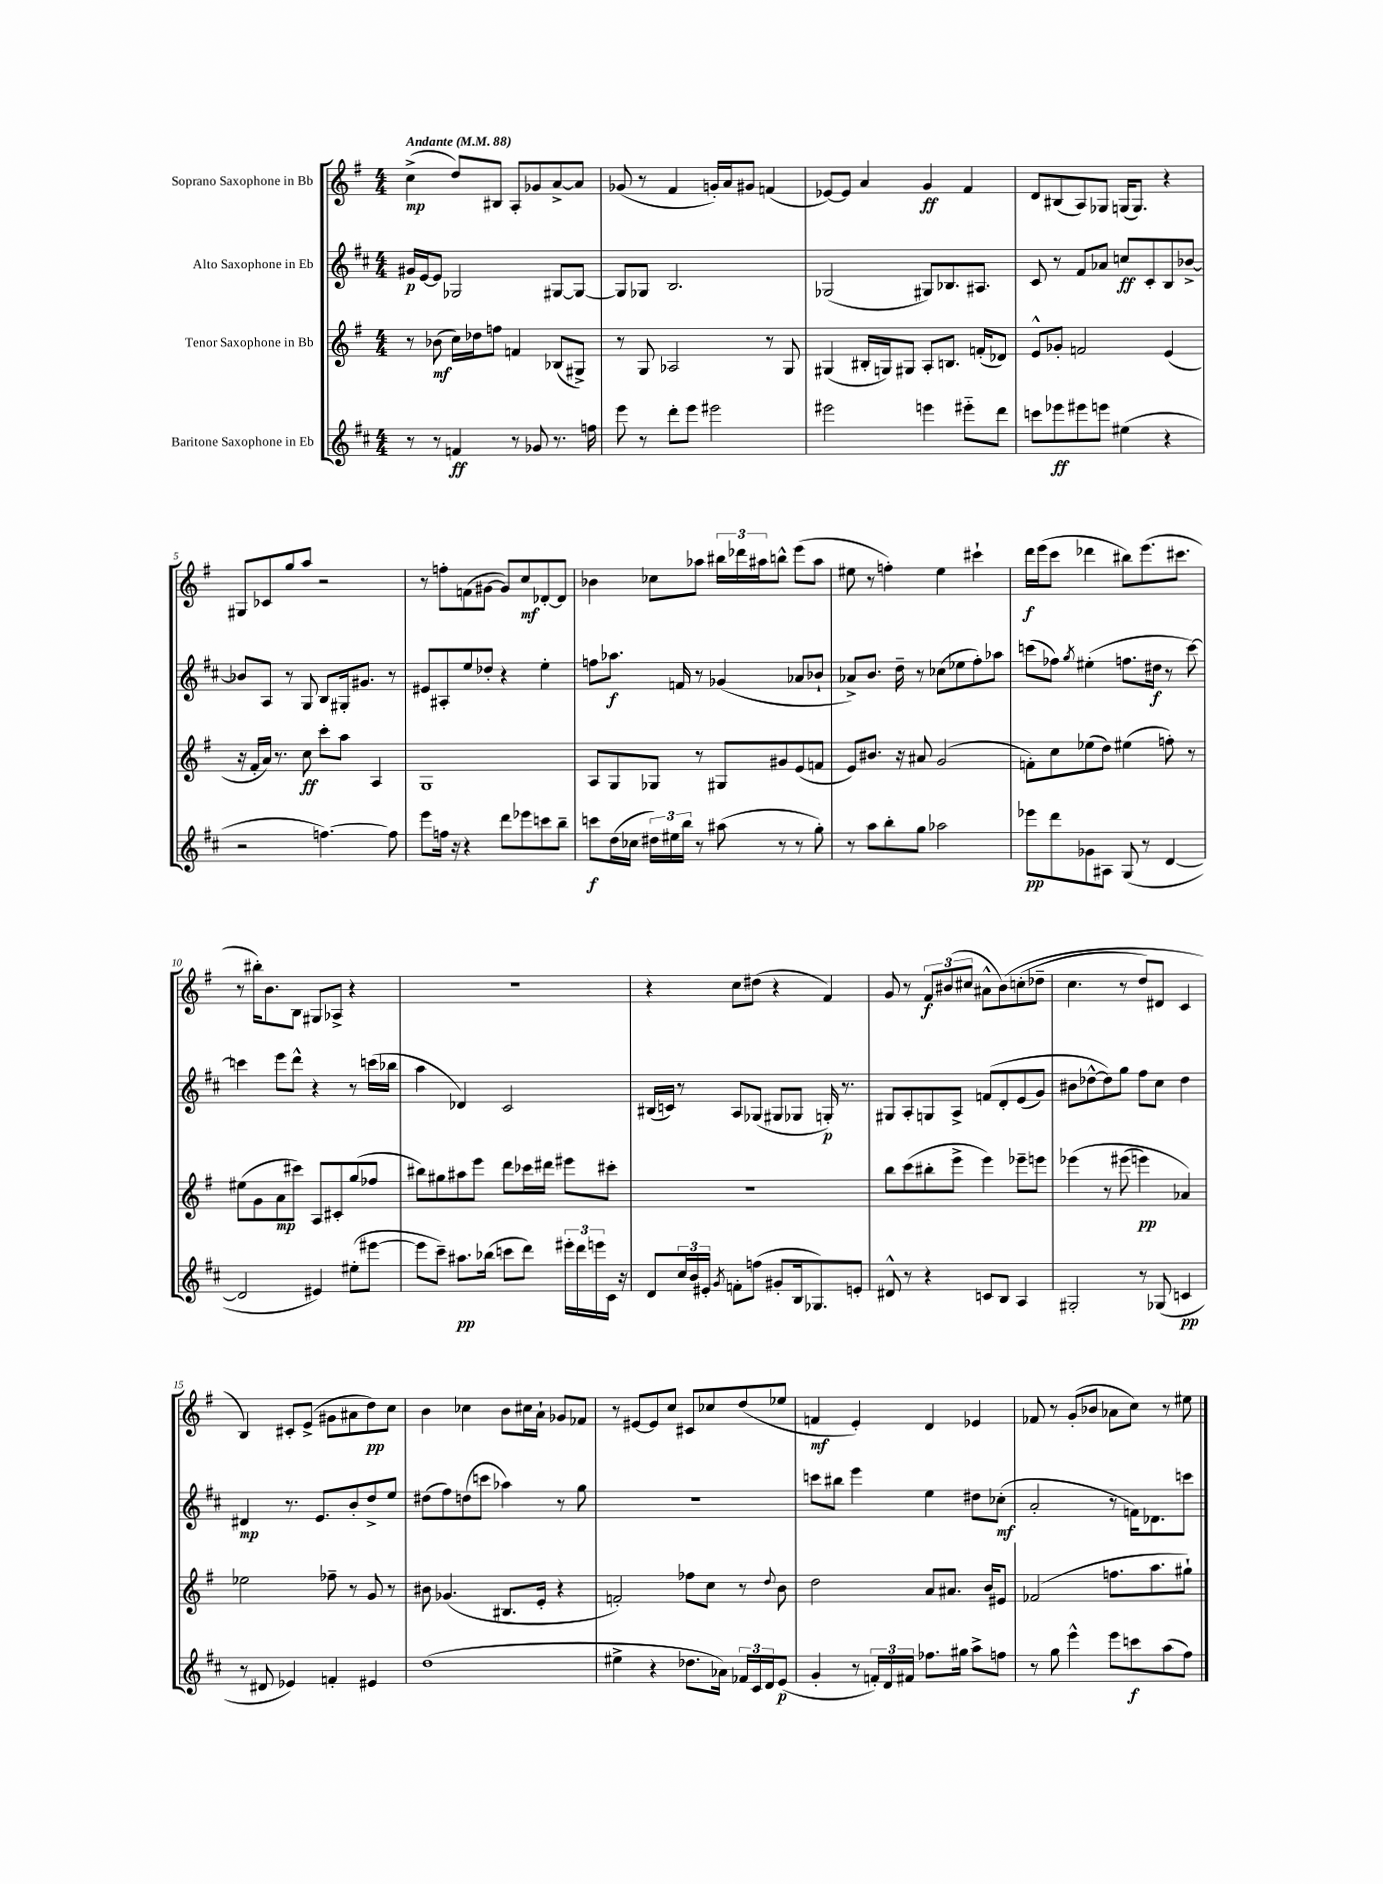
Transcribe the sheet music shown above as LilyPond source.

<<
\new StaffGroup <<
\new Staff = "s0" \with { instrumentName = "Soprano Saxophone in Bb" } {
    \clef treble \key g \major \numericTimeSignature \time 4/4 \tempo "Andante" 4 = 88
    c''4->\mp( d''8) bis8 a8-. ges'8 a'8~-> a'8 |
    ges'8( r8 fis'4 g'16-.) a'16 gis'8 f'4( |
    ees'8~) ees'8 a'4 g'4\ff fis'4 |
    d'8 bis8( a8) ges8 g16( g8.) r4 |
    gis8 ces'8 g''8 a''8 r2 |
    r8 f''8-. f'8( gis'8~ gis'8) c''8\mf des'8~-. des'8 |
    bes'4 ces''8 aes''8 \tuplet 3/2 { bis''16 des'''16 ais''16 } b''8-^ e'''8( ais''8 |
    eis''8 r8 f''4-.) eis''4 cis'''4-! |
    d'''16\f e'''16( c'''8 des'''4 bis''8) e'''8.( cis'''8. |
    r8 bis''16-.) b'8. b8 gis8 aes8-> r4 |
    R1 |
    r4 c''8 dis''8( r4 fis'4) |
    g'8 r8 \tuplet 3/2 { fis'8\f bis'8( cis''8 } ais'8-^ bis'8)\( c''8-.( des''8-- |
    c''4. r8 d''8) dis'8 c'4 |
    b4\) cis'8-. e'8->( gis'8 ais'8 d''8\pp) c''8 |
    b'4 ces''4 b'8 cis''16 a'16-! ges'8 fes'8 |
    r8 eis'8~ eis'8 c''8 cis'8 ces''8 d''8( ees''8 |
    f'4\mf e'4-.) d'4 ees'4 |
    fes'8 r8 g'8-.( bes'8 aes'8 c''8) r8 eis''8 \bar "|." |
}
\new Staff = "s1" \with { instrumentName = "Alto Saxophone in Eb" } {
    \clef treble \key d \major \numericTimeSignature \time 4/4
    gis'16\p e'16~ e'8 ges2 gis8~ gis8~ |
    gis8 ges8 b2. |
    ges2( gis8) bes8. ais8. |
    cis'8 r8 fis'8 aes'8 c''8\ff cis'8-. b8 bes'8~-> |
    bes'8 a8 r8 g8 b8 gis16-. gis'8. r8 |
    eis'8 ais8-. e''8 des''8-. r4 e''4-. |
    f''8 aes''8.\f f'16 r8 ges'4( aes'8 bes'8-! |
    aes'8->) b'8. d''16-- r8 ces''8( ees''8 fis''8-.) aes''8 |
    c'''8( fes''8) \acciaccatura { g''8 } eis''4-.( f''8. dis''16\f r8 c'''8~) |
    c'''4 e'''8 d'''8-^ r4 r8 c'''16( bes''16 |
    a''4 des'4) cis'2 |
    bis16( c'16) r8 a8 ges8( gis8 ges8 g16-.\p) r8. |
    gis8 a8-. g8 a8-> f'8\( d'8-. e'8( g'8) |
    bis'8 des''8~-^ des''8\) g''8 fis''8 cis''8 des''4 |
    dis'4\mp r8. e'8. b'8-. d''8-> e''8 |
    dis''8( fis''8) d''8( c'''8 aes''4) r8 g''8 |
    R1 |
    c'''8 bis''8 e'''4 e''4 dis''8 ces''8-.\mf( |
    a'2-. r8 f'16) des'8. c'''8 \bar "|." |
}
\new Staff = "s2" \with { instrumentName = "Tenor Saxophone in Bb" } {
    \clef treble \key g \major \numericTimeSignature \time 4/4
    r8 bes'8\mf( c''16) des''16 f''8 f'4 bes8( gis8->) |
    r8 g8 aes2 r8 g8 |
    gis4( bis16-. g16) gis8 a8-. b8. f'16-.( des'8) |
    e'8-^ ges'8-. f'2 e'4( |
    r16 fis'16-. a'16) r8. c''8\ff c'''8-. a''8 a4 |
    g1 |
    a8 g8 ges8 r8 gis8 gis'8 e'8( f'8 |
    e'8) bis'8. r16 ais'8 g'2( |
    f'8-.) c''8 ees''8( d''8) eis''4( f''8-.) r8 |
    eis''8( g'8 a'8\mp cis'''8) a8 cis'8-. g''8( fes''8 |
    bis''8) gis''8 ais''8 e'''8 d'''8 ces'''16 dis'''16 eis'''8 cis'''8-. |
    R1 |
    b''8 c'''8( bis''8-. e'''8-> e'''4) ees'''8-- e'''8 |
    ees'''4\( r8 eis'''8( e'''4\pp) aes'4\) |
    ees''2 fes''8-- r8 g'8 r8 |
    bis'8 ges'4.( bis8. e'16-. r4 |
    f'2-.) fes''8 c''8 r8 \appoggiatura { d''8 } b'8 |
    d''2 a'8 ais'8. b'16 eis'8 |
    fes'2( f''8. a''8. gis''8-!) \bar "|." |
}
\new Staff = "s3" \with { instrumentName = "Baritone Saxophone in Eb" } {
    \clef treble \key d \major \numericTimeSignature \time 4/4
    r8 r8 f'4\ff r8 ges'8 r8. f''16 |
    e'''8 r8 d'''8-. e'''8 eis'''2 |
    eis'''2 e'''4 eis'''8-_ d'''8 |
    c'''8 ees'''8\ff eis'''8 e'''8 eis''4( r4 |
    r2 f''4.~) f''8 |
    e'''8 f''16 r16 r4 d'''8 ees'''8 c'''8 b''8-- |
    c'''8\f d''16( ces''16 \tuplet 3/2 { dis''16) eis''16 b''16 } r8 ais''8( r8 r8 g''8-.) |
    r8 a''8 b''8-. g''8 aes''2 |
    ees'''8\pp d'''8 ges'8 ais8 g8( r8 d'4~ |
    d'2 eis'4) eis''8-.( eis'''8~ |
    eis'''8 cis'''8--) ais''8.\pp bes''16( c'''8 d'''8) \tuplet 3/2 { eis'''16-. d'''16 e'''16 } cis'16 r16 |
    d'8 \tuplet 3/2 { cis''16 b'16 eis'16-. } \acciaccatura { g'8 } f'8-. f''8( gis'8-. b16 ges8.) e'8-. |
    dis'8-^ r8 r4 c'8 b8 a4 |
    gis2-. r8 ges8( c'4\pp |
    r8 dis'8 ees'4) f'4-. eis'4 |
    d''1( |
    eis''4-> r4 des''8. aes'16) \tuplet 3/2 { fes'16 cis'16 d'16 } e'8\p( |
    g'4-. r8 \tuplet 3/2 { f'16-.) d'16 fis'16 } fes''8. gis''16 a''8-> f''8 |
    r8 g''8 e'''4-^ e'''8 c'''8\f a''8( fis''8) \bar "|." |
}
>>
>>
